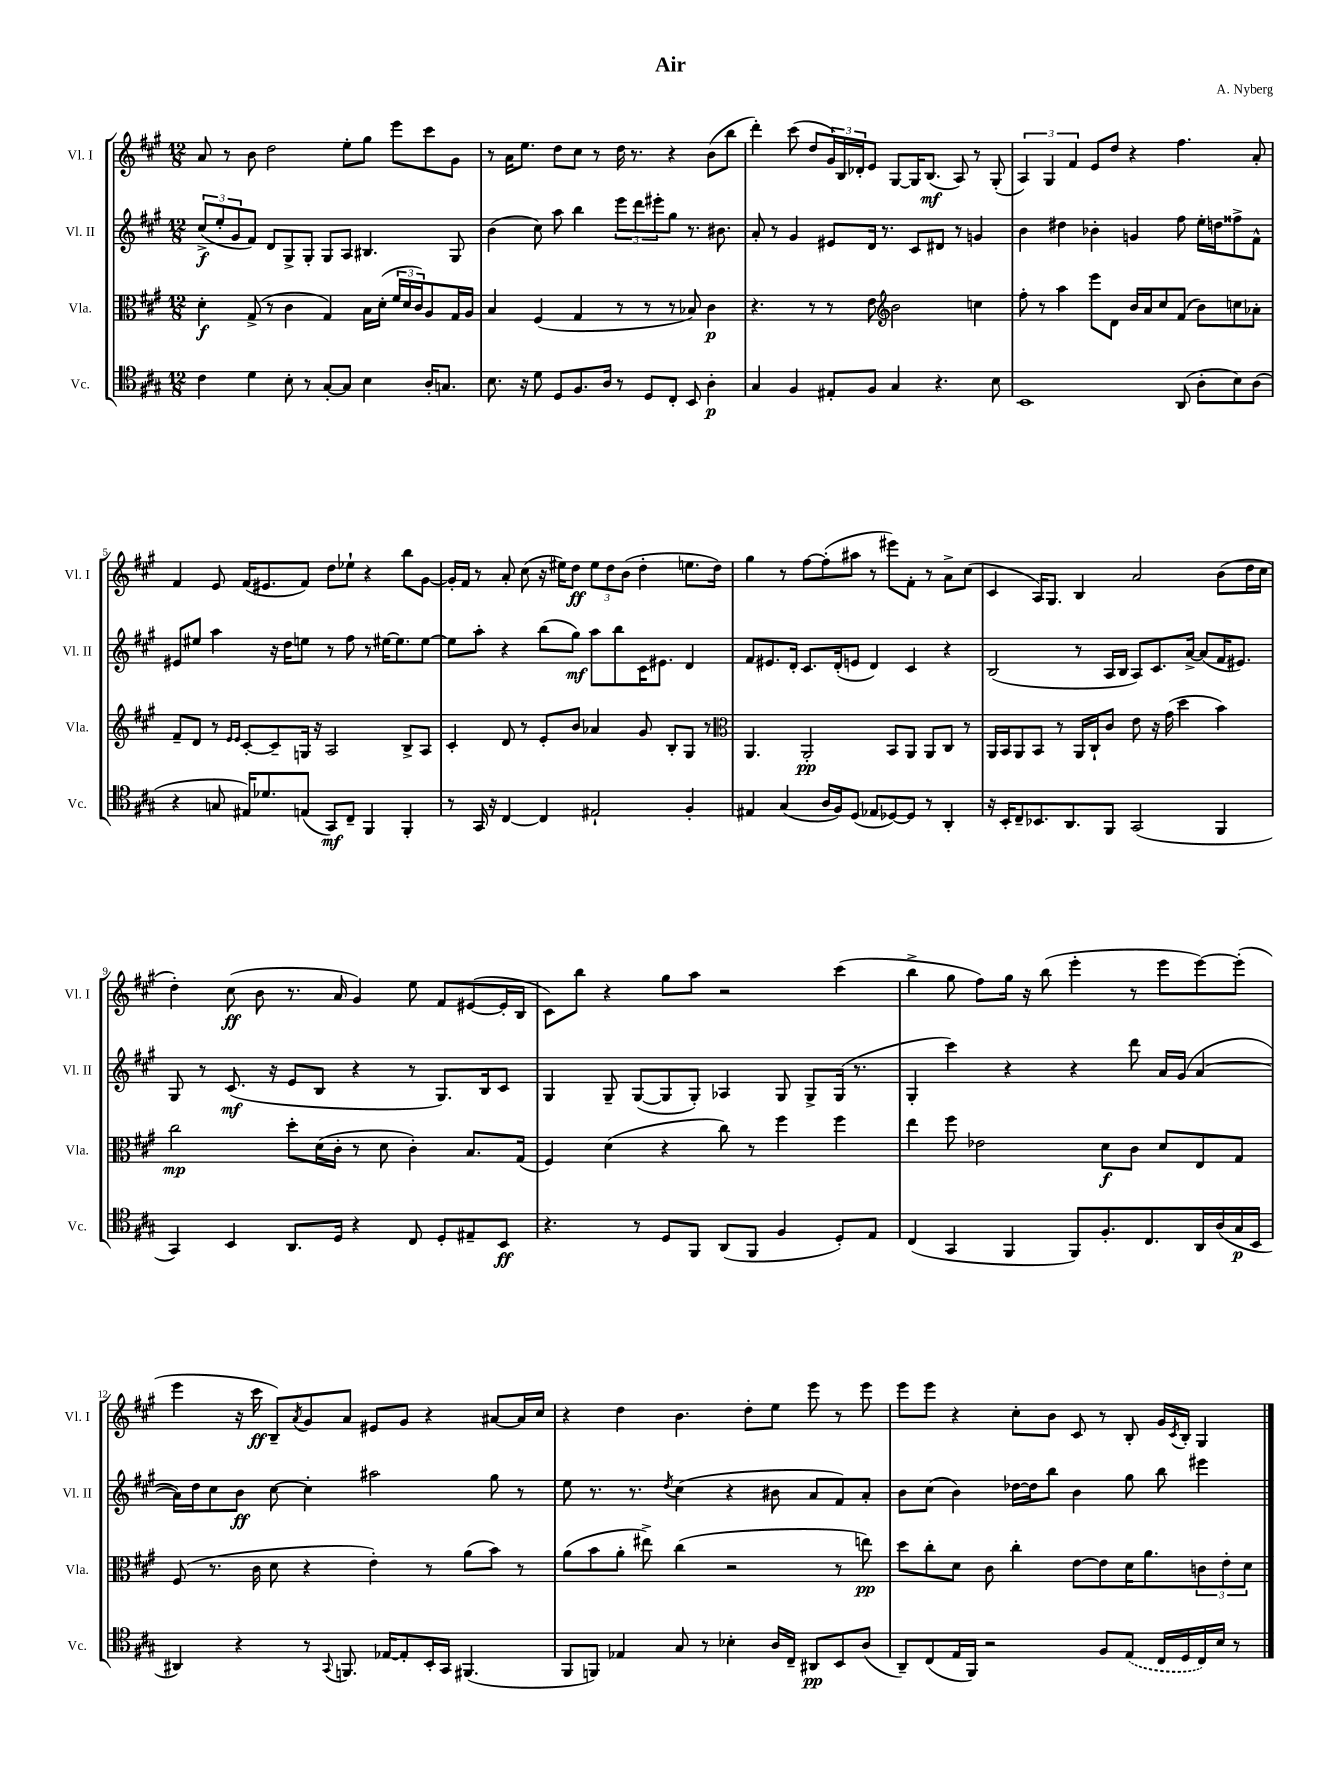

**kern	**kern	**kern	**kern
*staff4	*staff3	*staff2	*staff1
*clefC4	*clefC3	*clefG2	*clefG2
*k[f#c#g#]	*k[f#c#g#]	*k[f#c#g#]	*k[f#c#g#]
*M12/8	*M12/8	*M12/8	*M12/8
4c#	4d'	(12cc#^	8a
.	.	12ee'	.
.	.	.	8r
.	.	12g#	.
4d	(8G#^	8f#)	8b
.	8r	8d	2dd
8B'	4c#	8G#^	.
8r	.	8G#'	.
[8G#'	4G#)	8G#	.
8G#]	.	8A	8ee'
4B	16B	4.B#	8gg#
.	(16d'	.	.
.	24f#	.	8eee
.	24d	.	.
.	24c#)	.	.
16A'	8A	.	8ccc#
8.G	.	.	.
.	16G#	8G#	8g#
.	16A	.	.
=	=	=	=
8.B	4B	(4b	8r
.	.	.	16a
16r	.	.	8.ee
8d	(4F#	8cc#)	.
8D	.	8aa	8dd
8.F#	4G#	4bb	8cc#
.	.	.	8r
16A	.	.	.
8r	8r	12eee	16dd
.	.	.	8.r
.	.	12ddd	.
8D	8r	.	.
.	.	12eee#'	.
8C#'	8r	8gg#	4r
8BB	8B-)	8.r	.
4A'	4c#	.	(8b
.	.	8.b#	.
.	.	.	8bb
=	=	=	=
4G#	4.r	8a'	4ddd')
.	.	8r	.
4F#	.	4g#	(8ccc#
.	8r	.	8dd
8E#'	8r	8e#	24g#)
.	.	.	24B
.	.	.	24d-'
8F#	8e	16d	8e
.	.	8.r	.
*	*clefG2	*	*
4G#	2b	.	[8G#
.	.	8c#	16G#]
.	.	.	(8.B
4.r	.	8d#	.
.	.	8r	8A)
.	4cc	4g	8r
8B	.	.	(8G#'
=	=	=	=
1BB	8ff#'	4b	6A)
.	8r	.	.
.	.	.	6G#
.	4aa	4dd#	.
.	.	.	6f#
.	8eee	4b-'	8e
.	8d	.	8dd
.	16b	4g	4r
.	16a	.	.
.	8cc#	.	.
(8AA	(8f#	8ff#	4.ff#
8A'	8b)	16ee'	.
.	.	16dd	.
8B)	8cc	8ff##^	.
(8A	8a-'	8f#^^	8a'
=	=	=	=
4r	8f#~	8e#	4f#
.	8d	8ee#	.
8G	8r	4aa	8e
.	16qqe	.	.
.	16qqe	.	.
16E#)	[8c#'	.	(16f#
8.d-	.	.	8.e#
.	8c#~]	16r	.
.	.	16dd	.
(8E	16G	8ee	8f#)
.	16r	.	.
8GG#)	2A	8r	8dd
8C#~	.	8ff#	8ee-`
4FF#	.	8r	4r
.	.	[16ee#	.
.	.	8.ee#]	.
4FF#'	8B^	.	8bb
.	8A	[8ee#	[8g#
=	=	=	=
8r	4c#'	8ee#]	16g#']
.	.	.	16f#
16GG#	.	8aa'	8r
16r	.	.	.
[4C#	8d	4r	8a'
.	8r	.	(8cc#
4C#]	8e'	(8bb	16r
.	.	.	16ee#)
.	8b	8gg#)	8dd
2E#`	4a-	8aa	12ee#
.	.	.	12dd
.	.	8bb	.
.	.	.	(12b
.	8g#	16c#	4dd'
.	.	8.e#	.
.	8B'	.	.
4F#'	8G#	4d	8.ee
.	8r	.	.
.	.	.	16dd)
=	=	=	=
*	*clefC3	*	*
4E#	4.AA	8f#	4gg#
.	.	8.e#	.
(4G#	.	.	8r
.	.	16d'	.
.	2AA'	8.c#	[8ff#
16A	.	.	(8ff#']
16F#)	.	(16d'	.
(8D	.	8e	8aa#
8E-	.	4d)	8r
[8D-)	8BB	.	8eee#)
8D-]	8AA	4c#	8f#'
8r	8AA	.	8r
4AA'	8C#	4r	8a^
.	8r	.	(8cc#
=	=	=	=
16r	16AA	(2B	4c#
16BB'	16BB	.	.
8C#~	8AA	.	.
8.BB-	8BB	.	16A)
.	.	.	8.G#
.	8r	.	.
8.AA	.	.	.
.	16AA	8r	4B
.	16C#`	.	.
8FF#	8c#	16A	.
.	.	16B	.
(2GG#	8e	8A)	2a
.	16r	8.c#	.
.	(16g#	.	.
.	4dd	.	.
.	.	[16a^	.
.	.	(8a]	.
4FF#	4b)	16f#	(8b
.	.	8.e#)	.
.	.	.	16dd
.	.	.	16cc#
=	=	=	=
4GG#)	2cc#	8G#	4dd')
.	.	8r	.
4BB	.	(8.c#	(8cc#
.	.	.	8b
.	.	16r	.
8.AA	8dd'	8e	8.r
.	(16d	8B	.
16D	16c#'	.	16a
4r	8r	4r	4g#)
.	8d	.	.
8C#	4c#')	8r	8ee
8D'	.	8.G#)	8f#
8E#~	8.B	.	([8e#
.	.	16B	.
8BB	.	8c#	16e#']
.	(16G#	.	16B
=	=	=	=
4.r	4F#)	4G#	8c#)
.	.	.	8bb
.	(4d	8G#~	4r
8r	.	([8G#	.
8D	4r	8G#]	8gg#
8FF#	.	8G#')	8aa
(8AA	8cc#)	4A-	2r
8FF#	8r	.	.
4F#	4ff#	8G#	.
.	.	8G#^	.
8D')	4ff#	(16G#	(4ccc#
.	.	8.r	.
8E	.	.	.
=	=	=	=
(4C#	4ee	4G#'	4bb^
4GG#	8ff#	4ccc#)	8gg#
.	2e-	.	8ff#)
4FF#	.	4r	16gg#
.	.	.	16r
.	.	.	(8bb
8FF#)	.	4r	4eee'
8.F#'	8d	.	.
.	8c#	8ddd	8r
8.C#	.	.	.
.	8d	16a	8eee
.	.	(16g#	.
16AA	8E	[4a	[8eee)
(16A	.	.	.
16G#	8G#	.	(8eee']
16BB	.	.	.
=	=	=	=
4AA#)	(8F#	16a])	4eee
.	.	16dd	.
.	8.r	8cc#	.
4r	.	8b	16r
.	16c#	.	16ccc#
.	8d	[8cc#	8B~)
.	.	.	8qa
8r	4r	4cc#']	8g#
8qqGG#	.	.	.
8.FF	.	.	8a
.	4e')	2aa#	8e#
[16E-	.	.	.
8E-']	.	.	8g#
16BB'	8r	.	4r
16GG#	.	.	.
(4.FF#	(8a	.	.
.	8b)	8gg#	[8a#
.	8r	8r	16a#]
.	.	.	16cc#
=	=	=	=
8FF#	(8a	8ee	4r
8FF)	8b	8.r	.
4E-	8a'	.	4dd
.	.	8.r	.
.	8ee#^)	.	.
.	.	8qdd	.
8G#	(4cc#	(4cc#	4.b
8r	.	.	.
4B-'	2r	4r	.
.	.	.	8dd'
16A	.	8b#	8ee
16C#~	.	.	.
8AA#	.	8a	8eee
8BB	8r	8f#)	8r
(8A	8ee)	8a'	8eee
=	=	=	=
8AA~)	8dd	8b	8eee
(8C#	8cc#'	(8cc#	8eee
16E	8d	4b)	4r
16FF#)	.	.	.
2r	8c#	.	.
.	4cc#'	[16dd-	8cc#'
.	.	16dd-]	.
.	.	8bb	8b
.	[8e	4b	8c#
8F#	8e]	.	8r
(8E	16d	8gg#	8B'
.	8.a	.	.
16C#	.	8bb	16g#
.	.	.	8qc#
16D	.	.	16B'
16C#)	12c	4eee#	4G#
16B	.	.	.
.	12e'	.	.
8r	.	.	.
.	12d	.	.
==	==	==	==
*-	*-	*-	*-
